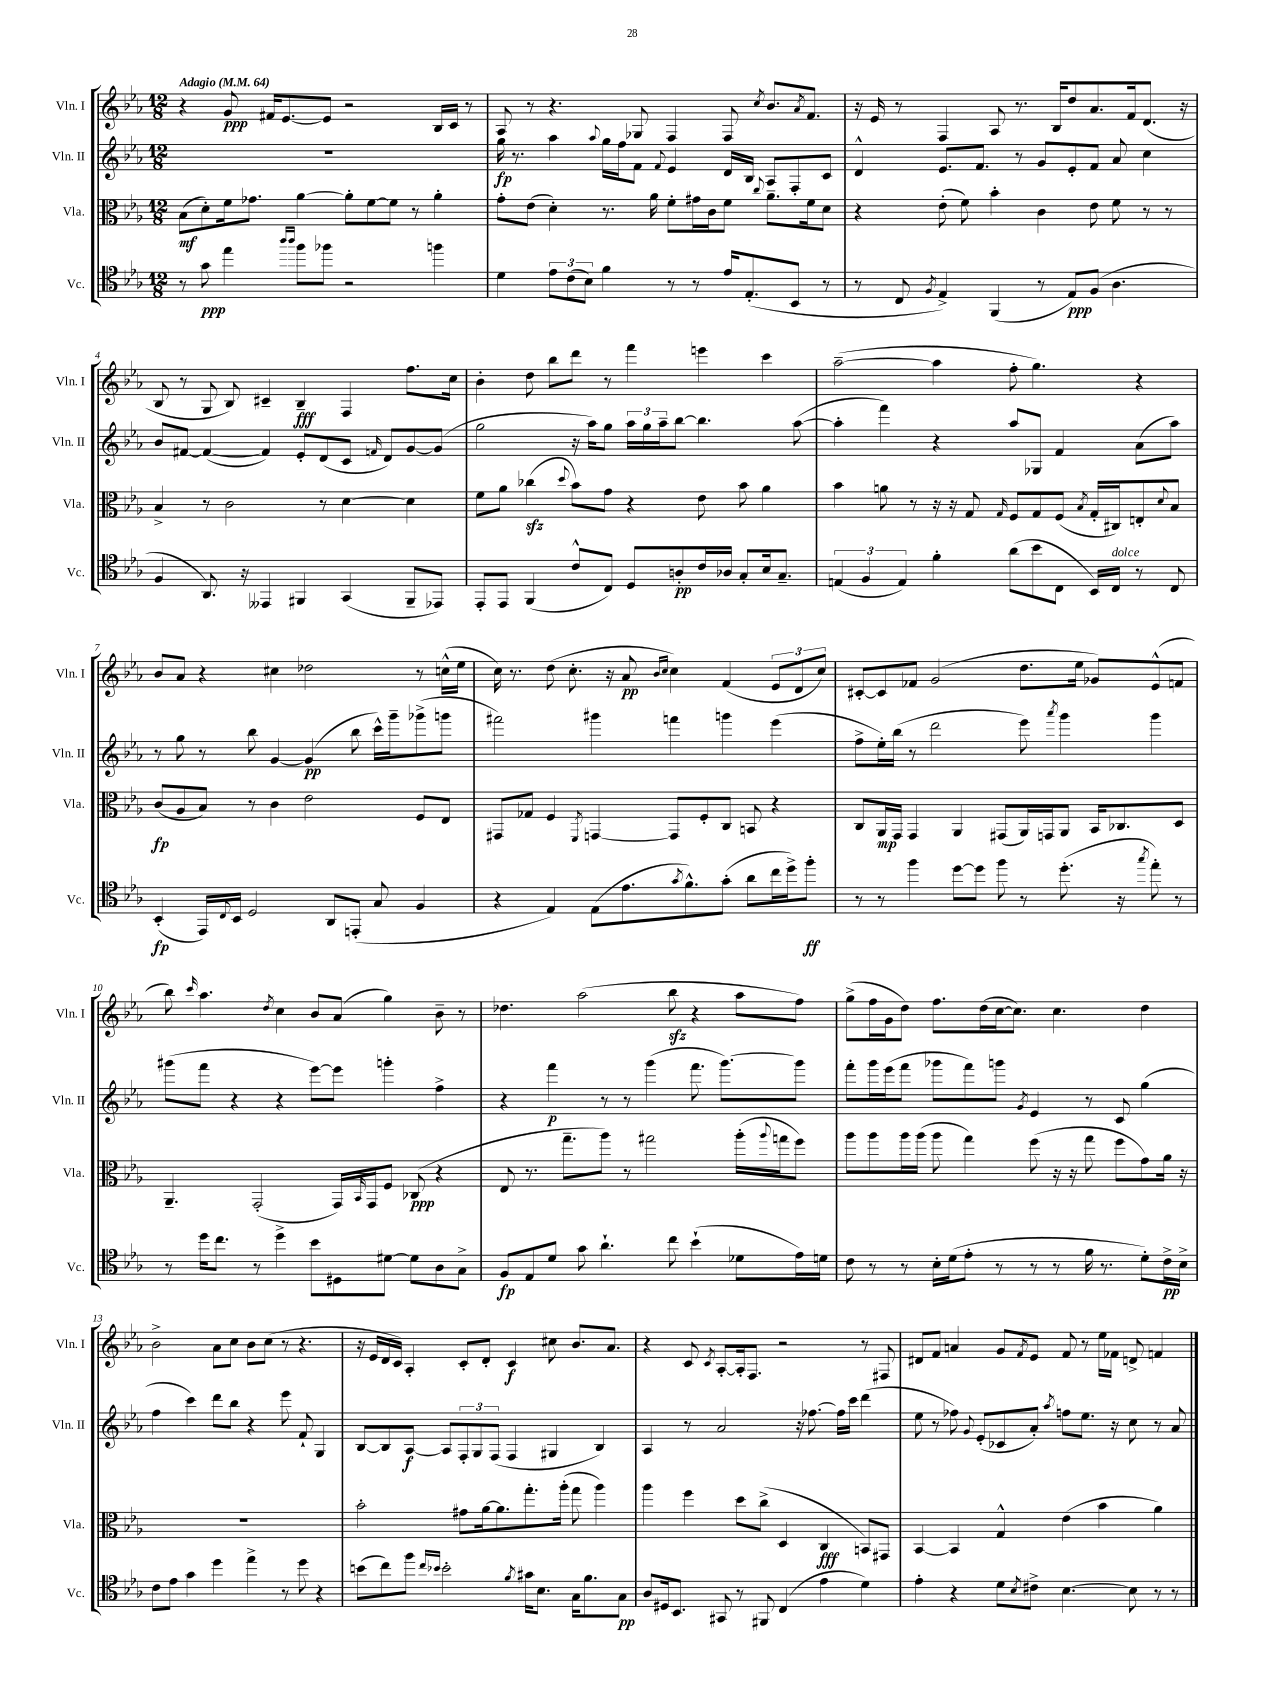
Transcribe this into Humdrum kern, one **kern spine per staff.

**kern	**kern	**kern	**kern
*staff4	*staff3	*staff2	*staff1
*clefC4	*clefC3	*clefG2	*clefG2
*k[b-e-a-]	*k[b-e-a-]	*k[b-e-a-]	*k[b-e-a-]
*M12/8	*M12/8	*M12/8	*M12/8
*MM64	*MM64	*MM64	*MM64
8r	(8B-	1.r	4r
8g	8d')	.	.
4ee-	16f	.	8g
.	8.g-	.	.
.	.	.	16f#
.	.	.	[8.e-
16qqaa-	.	.	.
16qqaa-	.	.	.
8ff	[4a-	.	.
8ff-	.	.	8e-]
2r	8a-']	.	2r
.	[8f	.	.
.	8f]	.	.
.	8r	.	.
4ff	4a-'	.	16B-
.	.	.	16c
.	.	.	8r
=	=	=	=
4d	8g'	16gg	8A-
.	.	8.r	.
.	(8e-	.	8r
12e-	4d')	4aa-	4.r
(12c	.	.	.
12B-)	.	.	.
.	.	8qqaa-	.
4f	8.r	16gg	.
.	.	16ff	.
.	.	8f	8G-
.	16a-	.	.
.	.	8qqf	.
8r	8f'	4e-	4F
8r	16g#	.	.
.	16c	.	.
16e-	8f	16d	8F
(8.E-'	.	16B-	.
.	8qqcc	.	8qcc
.	8.a-~	8A-	8.b-
8BB-	.	8F'	.
.	.	.	8qa-
.	16f	.	8.f
8r	8d	8c	.
=	=	=	=
8r	4r	4d^^	16r
.	.	.	16e-
8C	.	.	8r
8qF	.	.	.
4E-^)	(8e-'	8.e-	4F
.	8f)	.	.
.	.	8.f	.
(4FF	4b-'	.	8A-
.	.	8r	8.r
8r	4c	8g	.
.	.	.	16B-
8E-)	.	8e-'	8dd
(8F	8e-	8f	8.a-
4.A-	8f	8a-	.
.	.	.	16f
.	8r	4cc	(8.d
.	8r	.	.
.	.	.	16r
=	=	=	=
4F	4B-^	8b-	8B-
.	.	[8f#	8r
8.AA-)	8r	(4f#_	8G
.	2c	.	8B-)
16r	.	.	.
4EE--	.	4f#])	4c#~
4FF#	.	8e-'	4B-~
.	8r	(8d	.
(4GG	[4d	8c	4F
.	.	16qqf	.
.	.	8d)	.
8FF#~	4d]	[8g	8.ff
8EE-)	.	(8g]	.
.	.	.	16cc
=	=	=	=
8EE-'	8f	2gg	4b-'
8EE-	8a-	.	.
(4FF	(4cc-	.	8dd
.	.	.	8bb-
.	8qqdd	.	.
8c^^	8b-)	16r	8ddd
.	.	16aa-)	.
8C)	8g	8gg	8r
8D	4r	24aa-	4fff
.	.	24gg	.
.	.	24aa-~	.
8A'	.	[8bb-	.
16c	8e-	4.bb-]	4eee
16A-	.	.	.
8G'	8b-	.	.
16B-	4a-	.	4ccc
8.G~	.	.	.
.	.	([8aa-	.
=	=	=	=
(6E	4b-	4aa-']	([2aa-~
6F	.	.	.
.	8a	4fff)	.
6E)	.	.	.
.	8r	.	.
4f'	16r	4r	4aa-]
.	16r	.	.
.	8G	.	.
.	16qqG	.	.
(8a-	8F	8aa-	8ff'
8b-	8G	8G-	4.gg)
8C	(8F	4f	.
.	8qB-	.	.
16BB-)	16G'	.	.
16C	16C#)	.	.
8r	8E'	(8a-	4r
.	8qqd	.	.
8C	8B-	8aa-)	.
=	=	=	=
(4BB-'	(8c	8r	8b-
.	8A-	8gg	8a-
16EE-)	8B-)	8r	4r
8qqC	.	.	.
16BB-	.	.	.
2D	8r	8bb-	.
.	4c	[4g	4cc#
.	2e-	(4g]	2dd-
8AA-	.	.	.
(8EE'	.	8bb-	.
8G	.	16ccc^^)	.
.	.	16ggg~	.
4F	8F	(8ggg-^	8r
.	8E-	8ggg	(16cc^^
.	.	.	16ee-
=	=	=	=
4r	8GG#	2fff#)	16cc)
.	.	.	8.r
.	8G-	.	.
4E-)	4F	.	(8dd
.	.	.	8.cc'
.	8qFF	.	.
(8E-	[4GG	4ggg#	.
.	.	.	16r
8.e-	.	.	8a-
.	.	.	16qqb-
.	.	.	16qqcc
.	8GG]	4fff	4cc)
8qg	.	.	.
8.f^^)	.	.	.
.	8F'	.	.
(8g'	8C	4ggg	(4f
8a-	8BB	.	.
16cc	4r	(4eee-	12e-
16dd^)	.	.	.
.	.	.	12d
8ff'	.	.	.
.	.	.	12cc)
=	=	=	=
8r	8C	8ff^	[8c#'
8r	16AA-	16ee-')	8c#]
.	16GG	(16bb-	.
4ff	4GG	8r	8f-
.	.	2ddd	(2g
[8dd	4AA-	.	.
8dd]	.	.	.
8ff	(8GG#	.	.
8r	16AA-)	8eee-)	8.dd
.	16GG	.	.
.	.	8qaaa-	.
(8.dd'	8AA-	4ggg	.
.	.	.	16ee-
.	16BB-	.	8g-)
16r	8.C-	.	.
8qgg	.	.	.
8ee-')	.	4ggg	(8e-^^
8r	8D	.	8f
=	=	=	=
8r	4.AA-~	(8ggg#	8bb-)
.	.	.	16qqccc
16dd	.	8fff	4.aa-
8.cc	.	.	.
.	.	4r	.
8r	(2GG'	.	.
.	.	.	8qdd
4dd^	.	4r	4cc
8b-	.	[8eee-)	8b-
8D#	16GG)	8eee-]	(8a-
.	16qqBB-	.	.
.	16GG	.	.
[8d#	8F	4ggg'	4gg)
8d#]	(8C-	.	.
8A-	4r	4ff^	8b-~
8G^	.	.	8r
=	=	=	=
8F	8E-	4r	4.dd-
8E-	8.r	.	.
8d	.	4fff	.
.	8.gg~	.	.
8g	.	.	(2aa-
4.a-`	8aa-)	8r	.
.	8r	8r	.
.	2gg#	(4ggg	.
8cc	.	.	8bb-
(4b-`	.	8.fff	4r
.	.	[8.ggg)	.
8d-	(16aa-'	.	8aa-
.	8qqaa-	.	.
.	16gg	.	.
16e-)	8ff)	8ggg]	8ff)
16d	.	.	.
=	=	=	=
8c	8aa-	8fff'	(8gg^
8r	8aa-	16ggg	16ff
.	.	(16eee-	16g
8r	16aa-	8fff	8dd)
.	(16aa-	.	.
16B-'	8aa-	8ggg-	8.ff
(16d	.	.	.
8e-'	4gg)	8fff)	.
.	.	.	(16dd
8r	.	8ggg	[16cc
.	.	.	8.cc])
.	.	8qg	.
8r	(8ff	4e-	.
8r	16r	.	4.cc
.	16r	.	.
16f	8gg	8r	.
8.r	.	.	.
.	8ff	8c	.
8d')	8g)	(4gg	4dd
16c^	16a-	.	.
16B-^	16r	.	.
=	=	=	=
8c	1.r	4ff	2b-^
8e-	.	.	.
4g	.	4ccc)	.
4dd	.	8ddd	8a-
.	.	8bb-	8cc
4ee-^	.	4r	8b-
.	.	.	(8cc
8r	.	8eee-	8r
8dd	.	8f`	4.r
4r	.	4G	.
=	=	=	=
(8b	2b-'	[8B-	16r
.	.	.	16e-
8cc)	.	8B-]	16d
.	.	.	16c)
8ff	.	[8A-	4A-'
16qqcc	.	.	.
16qqb-	.	.	.
2b-'	.	8A-]	.
.	8g#	12F'	8c'
.	.	12G	.
.	[16a-	.	8d'
.	.	(12F	.
.	8.a-]	.	.
.	.	4F	4c
8qf	.	.	.
16g#	8.gg'	.	.
8.B-	.	.	.
.	.	4G#	8cc#
.	(16aa-'	.	.
16G	8gg	.	8.b-
8.f	.	.	.
.	4aa-)	4B-)	.
.	.	.	8.a-
8G	.	.	.
=	=	=	=
8A-	4aa-	4A-	4r
16D#	.	.	.
8.BB-	.	.	.
.	4ff	8r	8c
.	.	.	8qc
8GG#	.	2a-	[8A-'
8r	8dd	.	16A-']
.	.	.	8.F
8FF#	(8cc^	.	.
(4C	4D	.	2r
.	.	16r	.
.	.	[8.ff-	.
4e-	4C	.	.
.	.	16ff-]	.
.	.	16ccc	.
4d)	8BB)	(4ddd	8r
.	8GG#	.	8F#
=	=	=	=
4e-'	[4BB-	8ee-	8d#
.	.	8r	8f
4r	4BB-]	8ff-)	4a
.	.	8qqg	.
.	.	(8e-'	.
8d	4G^^	8c-	8g
8qB-	.	.	8qf
8c#^	.	8a-')	8e-
.	.	8qaa-	.
[4.B-	(4e-	8ff	8f
.	.	8.ee-	8r
.	4b-	.	16ee-
.	.	16r	16f-
8B-]	.	8cc	8d^
8r	4a-)	8r	4f
8r	.	8a-	.
==	==	==	==
*-	*-	*-	*-
